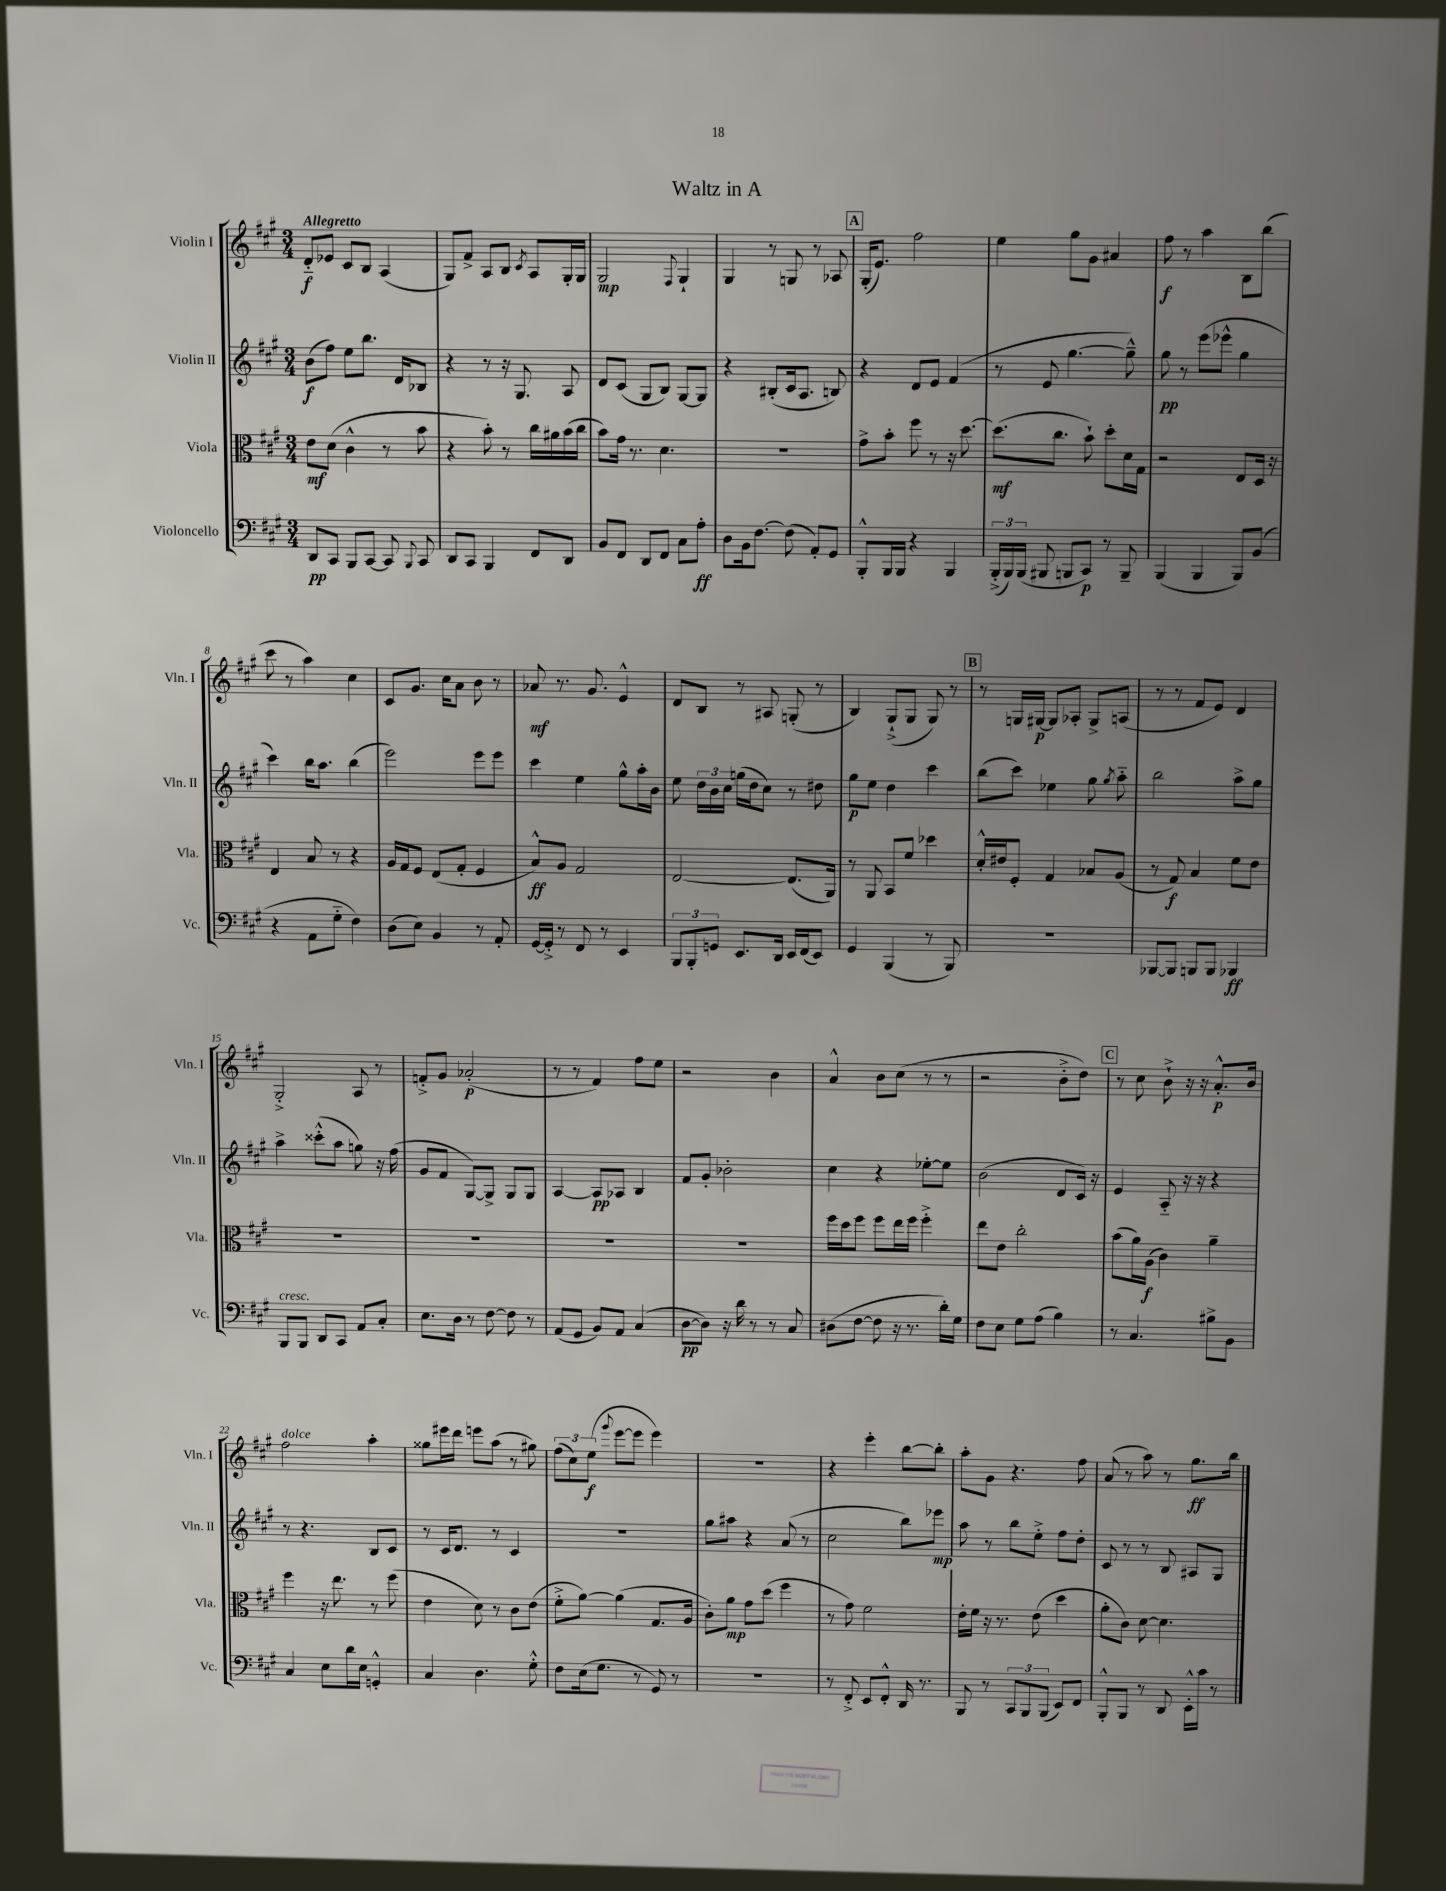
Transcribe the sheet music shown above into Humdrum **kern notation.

**kern	**dynam	**kern	**dynam	**kern	**dynam	**kern	**dynam
*part4	*part4	*part3	*part3	*part2	*part2	*part1	*part1
*staff4	*staff4	*staff3	*staff3	*staff2	*staff2	*staff1	*staff1
*I"Violoncello	*	*I"Viola	*	*I"Violin II	*	*I"Violin I	*
*I'Vc.	*	*I'Vla.	*	*I'Vln. II	*	*I'Vln. I	*
*clefF4	*	*clefC3	*	*clefG2	*	*clefG2	*
*k[f#c#g#]	*	*k[f#c#g#]	*	*k[f#c#g#]	*	*k[f#c#g#]	*
*M3/4	*	*M3/4	*	*M3/4	*	*M3/4	*
=1	=1	=1	=1	=1	=1	=1	=1
!	!	!	!	!	!	!LO:TX:a:B:t=Allegretto	!
8DD/L	pp	8e\L	mf	(8b\L	f	8d/L	f
8CC#/J	.	(8d\J	.	8ff#\J)	.	8e-X/J	.
8BBB/L	.	4c#^^\	.	8ee\L	.	8c#/L	.
[8CC#/J	.	.	.	8.bb\J	.	8B/J	.
8CC#/]	.	8r	.	.	.	(4A/	.
.	.	.	.	16d/KL	.	.	.
8qqBBB/	.	.	.	.	.	.	.
8CC#/	.	8b\	.	8B-X/J	.	.	.
=2	=2	=2	=2	=2	=2	=2	=2
8DD/L	.	4r	.	4r	.	8G#/L)	.
8CC#/J	.	.	.	.	.	8f#^/J	.
4BBB/	.	8b'\)	.	8r	.	8A/L	.
.	.	8r	.	16r	.	8B/J	.
.	.	.	.	8.G#/	.	.	.
.	.	.	.	.	.	8qc#/	.
8FF#/L	.	16cc#\LL	.	.	.	8A/L	.
.	.	16a#X\	.	.	.	.	.
8DD/J	.	(16b\	.	8A/	.	16G#'/L	.
.	.	16cc#\JJ	.	.	.	16G#/JJ	.
=3	=3	=3	=3	=3	=3	=3	=3
8BB/L	.	8b\L)	.	8d/L	.	2G#/	mp
8FF#/J	.	16g#\Jk	.	(8c#/J	.	.	.
.	.	8.r	.	.	.	.	.
8DD/L	.	.	.	8G#/L	.	.	.
8FF#/J	.	4.d\	.	8B/J)	.	.	.
.	.	.	.	.	.	8qqF#/	.
8C#\L	.	.	.	[8G#/L	.	4G#`/	.
8A'\J	ff	.	.	8G#/J]	.	.	.
=4	=4	=4	=4	=4	=4	=4	=4
8D\L	.	2.r	.	4r	.	4G#/	.
16BB\k	.	.	.	.	.	.	.
[8.F#\J	.	.	.	.	.	.	.
.	.	.	.	(8B#X'/L	.	8r	.
(8F#\]	.	.	.	16c#/k	.	8Gn/	.
.	.	.	.	8.A/J	.	.	.
8AA'/L)	.	.	.	.	.	8r	.
8GG#/J	.	.	.	8Bn/)	.	8A-X/	.
!!LO:REH:place=s1:t=A
=5	=5	=5	=5	=5	=5	=5	=5
8BBB'^^/L	.	8g#^\L	.	4r	.	(16G#'/KL	.
.	.	.	.	.	.	8.e/J)	.
16BBB/L	.	8b'\J	.	.	.	.	.
16BBB/JJ	.	.	.	.	.	.	.
4r	.	8ff#\	.	8d/L	.	2ff#\	.
.	.	8r	.	8e/J	.	.	.
4BBB/	.	16r	.	(4f#/	.	.	.
.	.	[8.dd\	.	.	.	.	.
=6	=6	=6	=6	=6	=6	=6	=6
(24BBB'^/LL	.	(8.dd\L]	mf	8r	.	4ee\	.
24BBB/)	.	.	.	.	.	.	.
(24BBB/JJ	.	.	.	.	.	.	.
8BBB#X/	.	.	.	8e/	.	.	.
.	.	8.cc#\J	.	.	.	.	.
8BBBn/L	.	.	.	[4.gg#\	.	8gg#\L	.
8CC#/J)	p	8b`\)	.	.	.	8g#\J	.
8r	.	8dd'\L	.	.	.	4a#X/	.
8BBB~/	.	16d\L	.	8gg#~^^\])	.	.	.
.	.	16G#\JJ	.	.	.	.	.
=7	=7	=7	=7	=7	=7	=7	=7
(4BBB/	.	2r	.	8gg#\	pp	8ff#\	f
.	.	.	.	8r	.	8r	.
4BBB/	.	.	.	(8eee\L	.	4aa\	.
.	.	.	.	8eee-X^^\J	.	.	.
8BBB/L)	.	8E/L	.	4gg#\	.	8B\L	.
(8BB/J	.	16D/Jk	.	.	.	(8bb\J	.
.	.	16r	.	.	.	.	.
!!LO:LB:g=z
=8	=8	=8	=8	=8	=8	=8	=8
4r	.	4E/	.	4ccc#\)	.	8ccc#\	.
.	.	.	.	.	.	8r	.
8AA\L	.	8B/	.	16bb\KL	.	4aa\)	.
.	.	.	.	8.aa\J	.	.	.
8G#\J	.	8r	.	.	.	.	.
4F#\)	.	4r	.	(4bb\	.	4cc#\	.
=9	=9	=9	=9	=9	=9	=9	=9
(8D\L	.	16A/LL	.	2eee\)	.	8c#/L	.
.	.	16G#/J	.	.	.	.	.
8E\J)	.	8F#/J	.	.	.	8.g#/J	.
4BB/	.	(8E/L	.	.	.	.	.
.	.	.	.	.	.	16cc#\KL	.
.	.	8G#'/J	.	.	.	8a\J	.
8r	.	4F#/	.	8eee\L	.	8b\	.
8AA'/	.	.	.	8eee\J	.	8r	.
=10	=10	=10	=10	=10	=10	=10	=10
[16GG#/LL	.	8B^^/L)	ff	4ccc#\	.	8a-X/	mf
16GG#'^/JJ]	.	.	.	.	.	.	.
8r	.	8A/J	.	.	.	8.r	.
8FF#/	.	2G#/	.	4ee\	.	.	.
.	.	.	.	.	.	8.g#/	.
8r	.	.	.	.	.	.	.
4EE/	.	.	.	8gg#^^\L	.	4e^^/	.
.	.	.	.	16aa'\L	.	.	.
.	.	.	.	16b\JJ	.	.	.
=11	=11	=11	=11	=11	=11	=11	=11
12BBB/L	.	[2E/	.	8ee\	.	8d/L	.
12BBB'/	.	.	.	.	.	.	.
.	.	.	.	24dd\LL	.	8B/J	.
12GGn/J	.	.	.	24b\	.	.	.
.	.	.	.	24cc#\JJ	.	.	.
8.EE/L	.	.	.	(16ggn\LL	.	8r	.
.	.	.	.	16dd\J	.	.	.
.	.	.	.	8cc#\J)	.	8A#X/	.
16DD/Jk	.	.	.	.	.	.	.
16EE/LL	.	(8.E/L]	.	8r	.	(8Gn'/	.
(16FF#/J	.	.	.	.	.	.	.
8EE/J)	.	.	.	8dd#X\	.	8r	.
.	.	16AA/Jk)	.	.	.	.	.
=12	=12	=12	=12	=12	=12	=12	=12
4GG#/	.	8r	.	8gg#\L	p	4B/)	.
.	.	8AA/	.	8ee\J	.	.	.
(4BBB/	.	8BB/L	.	4dd\	.	(8G#`^/L	.
.	.	8f#/J	.	.	.	8G#/J	.
8r	.	4dd-X\	.	4ccc#\	.	8G#/)	.
8BBB/)	.	.	.	.	.	8r	.
!!LO:REH:place=s1:t=B
=13	=13	=13	=13	=13	=13	=13	=13
2.r	.	16d'^^/LL	.	(8bb\L	.	8r	.
.	.	16e#X/J	.	.	.	.	.
.	.	8F#'/J	.	8ccc#\J)	.	16Gn/LL	.
.	.	.	.	.	.	[16G#X/JJ	p
.	.	4G#/	.	4ee-X\	.	8G#/L]	.
.	.	.	.	.	.	8A-X'/J	.
.	.	8B-X/L	.	8gg#\	.	8G#^/L	.
.	.	.	.	8qgg#/	.	.	.
.	.	(8A/J	.	8aa\	.	(8An/J	.
=14	=14	=14	=14	=14	=14	=14	=14
[8BBB-X/L	.	8r	.	2bb\	.	8r	.
8BBB-/J]	.	8G#/)	f	.	.	8r	.
8BBBn/L	.	4B/	.	.	.	8f#/L	.
8BBB/J	.	.	.	.	.	8e/J)	.
4BBB-X/	ff	8f#\L	.	8aa^\L	.	4d/	.
.	.	8e\J	.	8gg#\J	.	.	.
!!LO:LB:g=z
=15	=15	=15	=15	=15	=15	=15	=15
!LO:TX:a:i:t=cresc.	!	!	!	!	!	!	!
8BBB/L	.	2.r	.	4aa^\	.	2G#'^/	.
8BBB/J	.	.	.	.	.	.	.
8DD/L	.	.	.	(8ccc##X'^^\L	.	.	.
8CC#/J	.	.	.	8aa\J	.	.	.
8AA/L	.	.	.	8ggn\)	.	8A/	.
8C#'/J	.	.	.	16r	.	8r	.
.	.	.	.	(16ff#\	.	.	.
=16	=16	=16	=16	=16	=16	=16	=16
8.E\L	.	2.r	.	8g#/L	.	8fn'^/L	.
.	.	.	.	8f#/J	.	8g#/J	.
16D\Jk	.	.	.	.	.	.	.
8r	.	.	.	[8G#/L)	.	(2a-X'/	p
[8F#\	.	.	.	8G#^/J]	.	.	.
8F#\]	.	.	.	8G#/L	.	.	.
8r	.	.	.	8G#/J	.	.	.
=17	=17	=17	=17	=17	=17	=17	=17
(8AA/L	.	2.r	.	[4A/	.	8r	.
8GG#/J	.	.	.	.	.	8r	.
8BB/L)	.	.	.	8A/L]	pp	4f#/)	.
8AA/J	.	.	.	8A-X/J	.	.	.
(4C#/	.	.	.	4B/	.	8ff#\L	.
.	.	.	.	.	.	8ee\J	.
=18	=18	=18	=18	=18	=18	=18	=18
[8D\L	pp	2.r	.	8f#/L	.	2r	.
8D\J])	.	.	.	8g#'/J	.	.	.
16r	.	.	.	2b-X'\	.	.	.
16d\	.	.	.	.	.	.	.
8r	.	.	.	.	.	.	.
8r	.	.	.	.	.	4b\	.
8C#/	.	.	.	.	.	.	.
=19	=19	=19	=19	=19	=19	=19	=19
(8D#X\L	.	16ff#\LL	.	4cc#\	.	4a^^/	.
.	.	16dd\J	.	.	.	.	.
[8F#\J	.	8ff#\J	.	.	.	.	.
8F#\]	.	8ff#\L	.	4r	.	8b\L	.
16r	.	16ee\L	.	.	.	(8cc#\J	.
8.r	.	16ff#\JJ	.	.	.	.	.
.	.	4ff#'^\	.	[8ee-X'\L	.	8r	.
16d'\LL)	.	.	.	8ee-\J]	.	8r	.
16G#\JJ	.	.	.	.	.	.	.
=20	=20	=20	=20	=20	=20	=20	=20
8F#\L	.	8ee\L	.	(2b\	.	2r	.
8E\J	.	8e\J	.	.	.	.	.
8G#\L	.	2cc#'\	.	.	.	.	.
(8A\J	.	.	.	.	.	.	.
4B\)	.	.	.	8d/L	.	8b'^\L	.
.	.	.	.	16c#/Jk)	.	8dd\J)	.
.	.	.	.	16r	.	.	.
!!LO:REH:place=s1:t=C
=21	=21	=21	=21	=21	=21	=21	=21
8r	.	(8b\L	.	4e/	.	8r	.
4.C#/	.	16a\L)	.	.	.	8cc#\	.
.	.	(16A\JJ	f	.	.	.	.
.	.	4c#\)	.	8A/	.	8b`^\	.
.	.	.	.	16r	.	16r	.
.	.	.	.	16r	.	16r	.
8B#X^\L	.	4a~\	.	4r	.	8.a'^^/L	p
8BB\J	.	.	.	.	.	.	.
.	.	.	.	.	.	16b/Jk	.
!!LO:LB:g=z
=22	=22	=22	=22	=22	=22	=22	=22
!	!	!	!	!	!	!LO:TX:a:i:t=dolce	!
4C#/	.	4ff#\	.	8r	.	2ff#\	.
.	.	.	.	4.r	.	.	.
8E\L	.	16r	.	.	.	.	.
.	.	8.ee\	.	.	.	.	.
16d\L	.	.	.	.	.	.	.
16E\JJ	.	.	.	.	.	.	.
4GGn'^^/	.	8r	.	8B/L	.	4aa'\	.
.	.	(8ff#\	.	8c#/J	.	.	.
=23	=23	=23	=23	=23	=23	=23	=23
4C#/	.	4e\	.	8r	.	8gg##X\L	.
.	.	.	.	16c#/KL	.	16eee#X\L	.
.	.	.	.	8.d/J	.	16ddd\JJ	.
4.D\	.	8d\)	.	.	.	8eeen\L	.
.	.	8r	.	8r	.	(8aa\J	.
.	.	8c#\L	.	4c#/	.	8r	.
8G#'^^\	.	(8e\J	.	.	.	8gg#X\)	.
=24	=24	=24	=24	=24	=24	=24	=24
8F#\L	.	8f#'^\L	.	2.r	.	(12ff#\L	.
.	.	.	.	.	.	12cc#\)	.
(16E\k	.	[8a\J)	.	.	.	.	.
.	.	.	.	.	.	(12ee\J	f
8.G#\J	.	.	.	.	.	.	.
.	.	.	.	.	.	8qqggg#/	.
.	.	(4a\]	.	.	.	[8eee\L	.
8r	.	.	.	.	.	8eee\J]	.
8GG#/)	.	8.G#/L	.	.	.	4eee\)	.
8r	.	.	.	.	.	.	.
.	.	16A/Jk	.	.	.	.	.
=25	=25	=25	=25	=25	=25	=25	=25
2.r	.	8c#'\L)	.	8gg#\L	.	2.r	.
.	.	8a\J	mp	8aa#X\J	.	.	.
.	.	8g#\L	.	4r	.	.	.
.	.	(8dd\J	.	.	.	.	.
.	.	4ff#\	.	(8a/	.	.	.
.	.	.	.	8r	.	.	.
=26	=26	=26	=26	=26	=26	=26	=26
8r	.	8r	.	2cc#\	.	4r	.
8FF#'^/	.	8g#\)	.	.	.	.	.
8EE/L	.	2f#\	.	.	.	4eee'\	.
8FF#'^^/J	.	.	.	.	.	.	.
16DD/	.	.	.	8bb\L)	.	[8bb\L	.
8.r	.	.	.	.	.	.	.
.	.	.	.	8eee-X\J	mp	8bb'\J]	.
=27	=27	=27	=27	=27	=27	=27	=27
8BBB/	.	16e'\LL	.	8aa\	.	8aa'\L	.
.	.	16f#\JJ	.	.	.	.	.
8r	.	16r	.	8r	.	8g#\J	.
.	.	8.r	.	.	.	.	.
12CC#/L	.	.	.	8bb\L	.	4.r	.
12BBB/	.	.	.	.	.	.	.
.	.	(8e\	.	8ee'^\J	.	.	.
(12BBB/J	.	.	.	.	.	.	.
8EE/L)	.	4dd\	.	8ff#\L	.	.	.
8FF#/J	.	.	.	8dd'\J	.	8ff#\	.
=28	=28	=28	=28	=28	=28	=28	=28
8BBB'^^/L	.	8a'\L	.	8c#/	.	(8a/	.
8BBB/J	.	8c#\J)	.	8r	.	8r	.
8r	.	[8d\	.	8r	.	8aa\)	.
8DD/	.	4.d\]	.	8B/	.	8r	.
16EE'^^\LL	.	.	.	8A#X/L	.	8.gg#\L	ff
16c#\JJ	.	.	.	.	.	.	.
8r	.	.	.	8G#/J	.	.	.
.	.	.	.	.	.	16bb\Jk	.
==	==	==	==	==	==	==	==
*-	*-	*-	*-	*-	*-	*-	*-
